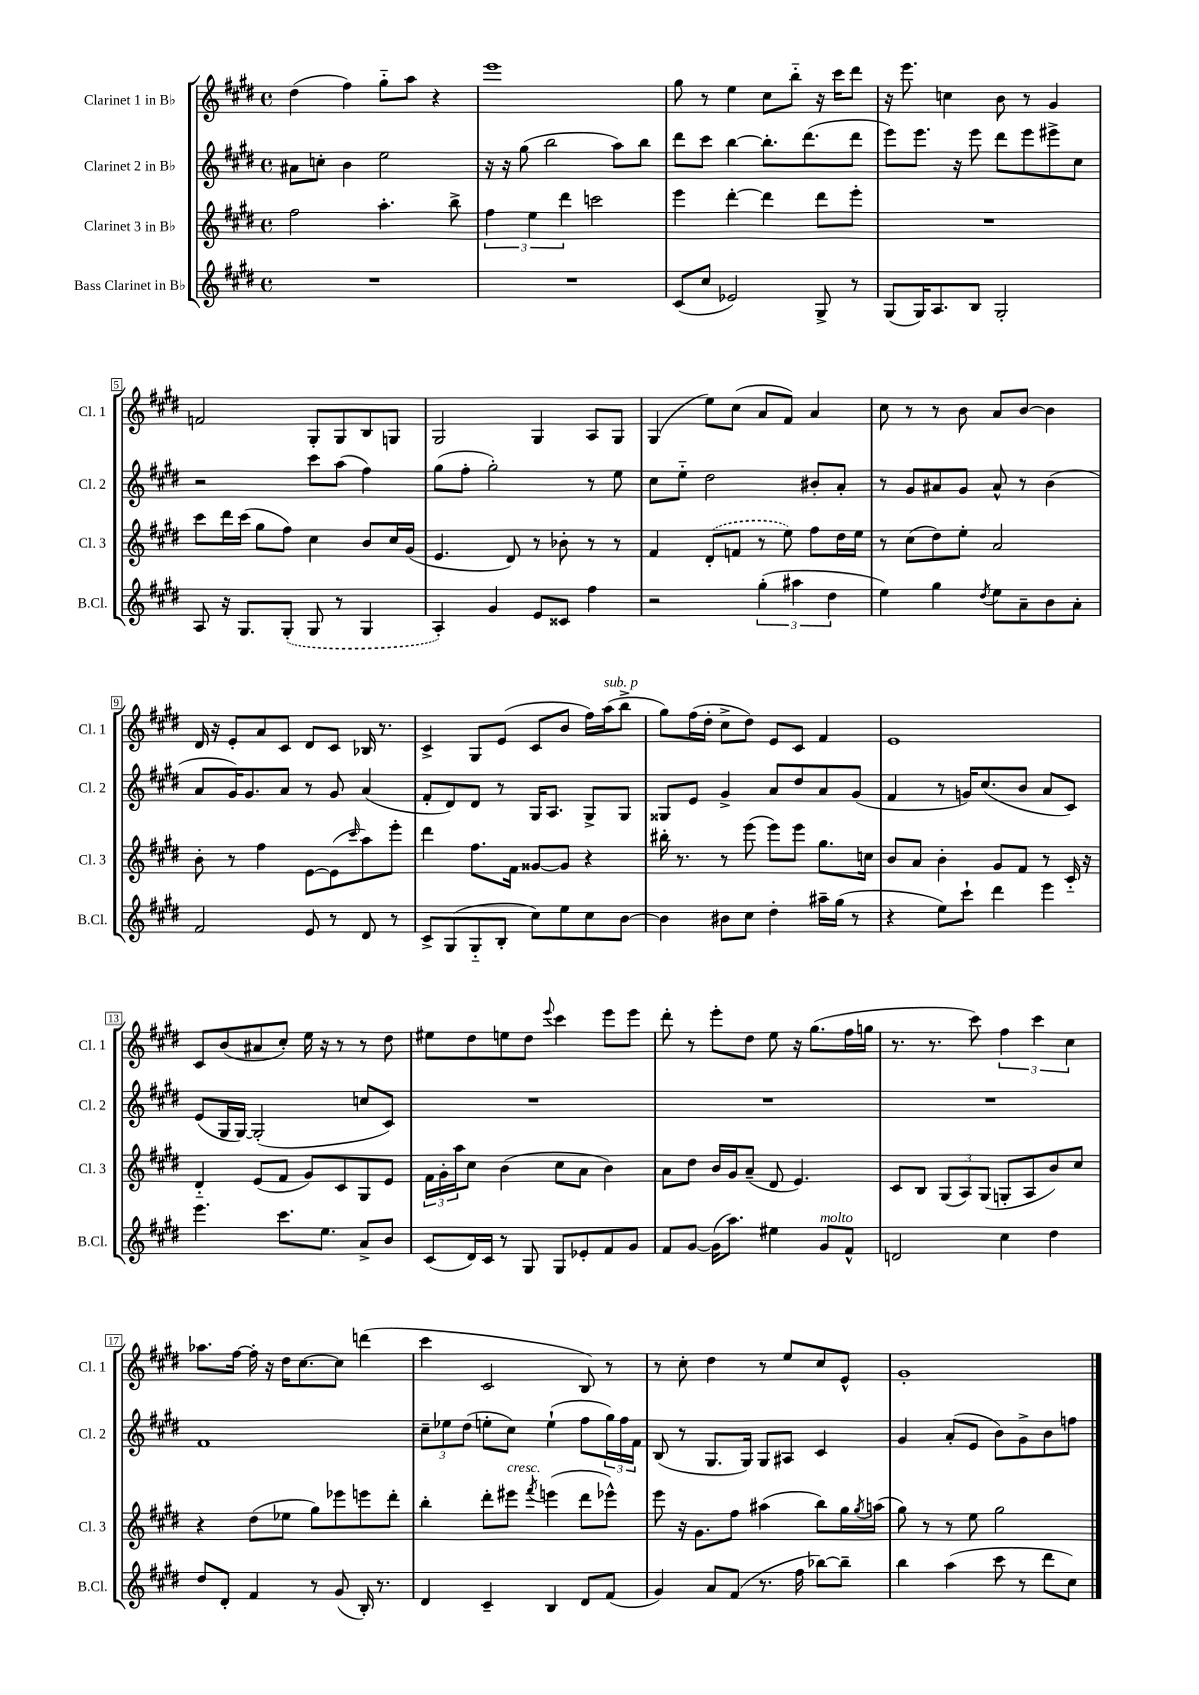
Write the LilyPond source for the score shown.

<<
\new StaffGroup <<
\new Staff = "s0" \with { instrumentName = "Clarinet 1 in Bb" shortInstrumentName = "Cl. 1" } {
    \clef treble \key e \major \defaultTimeSignature \time 4/4
    dis''4( fis''4) gis''8-_ a''8 r4 |
    e'''1 |
    gis''8 r8 e''4 cis''8 b''8-_ r16 cis'''16 dis'''8 |
    r16 e'''8. c''4 b'8 r8 gis'4 |
    f'2 gis8-. gis8 b8 g8 |
    gis2 gis4 a8 gis8 |
    gis4( e''8) cis''8( a'8 fis'8) a'4 |
    cis''8 r8 r8 b'8 a'8 b'8~ b'4 |
    dis'16 r16 e'8-. a'8 cis'8 dis'8 cis'8 bes16 r8. |
    cis'4-> gis8 e'8( cis'8 b'8 fis''16) a''16^\markup { \italic "sub. p" }( b''8-> |
    gis''8) fis''16( dis''16-. cis''8-> dis''8) e'8 cis'8 fis'4 |
    e'1 |
    cis'8 b'8( ais'8 cis''8-.) e''16 r16 r8 r8 dis''8 |
    eis''8 dis''8 e''8 dis''8 \appoggiatura { e'''8 } cis'''4 e'''8 e'''8 |
    dis'''8-. r8 e'''8-. dis''8 e''8 r16 gis''8.( fis''16 g''16 |
    r8. r8. cis'''8) \tuplet 3/2 { fis''4 cis'''4 cis''4 } |
    aes''8. fis''16~ fis''16-. r16 dis''16 cis''8.~ cis''8 d'''4( |
    cis'''4 cis'2 b8) r8 |
    r8 cis''8-. dis''4 r8 e''8 cis''8 e'8-^ |
    gis'1-. \bar "|." |
}
\new Staff = "s1" \with { instrumentName = "Clarinet 2 in Bb" shortInstrumentName = "Cl. 2" } {
    \clef treble \key e \major \defaultTimeSignature \time 4/4
    ais'8 c''8-. b'4 e''2 |
    r16 r16 gis''8( b''2 a''8) b''8 |
    dis'''8 cis'''8 b''4~ b''8.-. dis'''8.( dis'''8 |
    e'''8) e'''8. r16 e'''8 dis'''8 e'''8 eis'''8-> cis''8 |
    r2 cis'''8 a''8( fis''4) |
    gis''8( fis''8-. gis''2-.) r8 e''8 |
    cis''8 e''8-_ dis''2 bis'8-. a'8-. |
    r8 gis'8 ais'8 gis'8 ais'8-^ r8 b'4( |
    a'8 gis'16) gis'8. a'8 r8 gis'8 a'4( |
    fis'8-. dis'8) dis'8 r8 gis16 a8. gis8-> gis8 |
    gisis8 e'8 gis'4-> a'8 dis''8 a'8 gis'8( |
    fis'4 r8 g'16) cis''8.( b'8 a'8 cis'8) |
    e'8( gis16 gis16~) gis2-.( c''8 cis'8) |
    R1 |
    R1 |
    R1 |
    fis'1 |
    \tuplet 3/2 { cis''8-- ees''8 dis''8( } e''8-. cis''8) e''4-!( fis''8 \tuplet 3/2 { gis''16) fis''16 fis'16 } |
    b8( r8 gis8. gis16) gis8 ais8 cis'4 |
    gis'4 a'8-.( e'8 b'8) gis'8-> b'8 f''8 \bar "|." |
}
\new Staff = "s2" \with { instrumentName = "Clarinet 3 in Bb" shortInstrumentName = "Cl. 3" } {
    \clef treble \key e \major \defaultTimeSignature \time 4/4
    fis''2 a''4.-. b''8-> |
    \tuplet 3/2 { fis''4 e''4 dis'''4 } c'''2 |
    e'''4 dis'''4~-. dis'''4 dis'''8 e'''8-. |
    R1 |
    cis'''8 dis'''16 cis'''16( gis''8 fis''8) cis''4 b'8 cis''16 gis'16( |
    e'4. dis'8) r8 bes'8-. r8 r8 |
    fis'4 \once \slurDashed dis'8-.( f'8 r8 e''8) fis''8 dis''16 e''16 |
    r8 cis''8( dis''8) e''8-. a'2 |
    b'8-. r8 fis''4 e'8~ e'8( \grace { cis'''16 } a''8) e'''8-. |
    dis'''4 fis''8. fis'16 gisis'8~ gisis'8 r4 |
    bis''16-. r8. r8 e'''8( e'''8) e'''8 gis''8. c''16 |
    b'8 a'8 b'4-. gis'8 fis'8 r8 cis'16-_ r16 |
    dis'4-_ e'8( fis'8 gis'8) cis'8 gis8 e'8 |
    \tuplet 3/2 { fis'16 gis'16-. a''16 } cis''8 b'4( cis''8 a'8 b'4) |
    a'8 dis''8 b'16 gis'16 a'8--( dis'8 e'4.) |
    cis'8 b8 \tuplet 3/2 { gis8( a8) gis8( } g8-. a8 b'8) cis''8 |
    r4 dis''8( ees''8 gis''8) ees'''8 e'''8 dis'''8-. |
    b''4-. dis'''8-. eis'''8^\markup { \italic "cresc." } \acciaccatura { fis'''8 } e'''4( dis'''8 ees'''8-^) |
    e'''8 r16 gis'8. fis''8 ais''4( b''8) gis''16 \acciaccatura { gis''8 } a''16( |
    gis''8) r8 r8 e''8 gis''2 \bar "|." |
}
\new Staff = "s3" \with { instrumentName = "Bass Clarinet in Bb" shortInstrumentName = "B.Cl." } {
    \clef treble \key e \major \defaultTimeSignature \time 4/4
    R1 |
    R1 |
    cis'8( cis''8 ees'2) gis8-> r8 |
    gis8( gis16) a8. b8 gis2-. |
    a8 r16 gis8. \once \slurDashed gis8-.( gis8 r8 gis4 |
    a4-.) gis'4 e'8 cisis'8 fis''4 |
    r2 \tuplet 3/2 { gis''4-.( ais''4 dis''4 } |
    e''4) gis''4 \acciaccatura { dis''8 } e''8 a'8-- b'8 a'8-. |
    fis'2 e'8 r8 dis'8 r8 |
    cis'8-> gis8( gis8-_ b8-. cis''8) e''8 cis''8 b'8~ |
    b'4 bis'8 cis''8 dis''4-. ais''16-- gis''16( r8 |
    r4 e''8) cis'''8-! dis'''4 e'''4 |
    e'''4. cis'''8. e''8. a'8-> b'8 |
    cis'8( dis'16) cis'16 r8 gis8 gis8 ees'8-. fis'8 gis'8 |
    fis'8 gis'8~ gis'16( a''8.) eis''4 gis'8^\markup { \italic "molto" } fis'8-^ |
    d'2 cis''4 dis''4 |
    dis''8 dis'8-. fis'4 r8 gis'8( b16-.) r8. |
    dis'4 cis'4-- b4 dis'8 fis'8( |
    gis'4) a'8 fis'8( r8. fis''16 bes''8~) bes''8-- |
    b''4 a''4( cis'''8 r8 dis'''8 cis''8) \bar "|." |
}
>>
>>
\layout { \context { \Score \override BarNumber.stencil = #(make-stencil-boxer 0.1 0.3 ly:text-interface::print) } }
